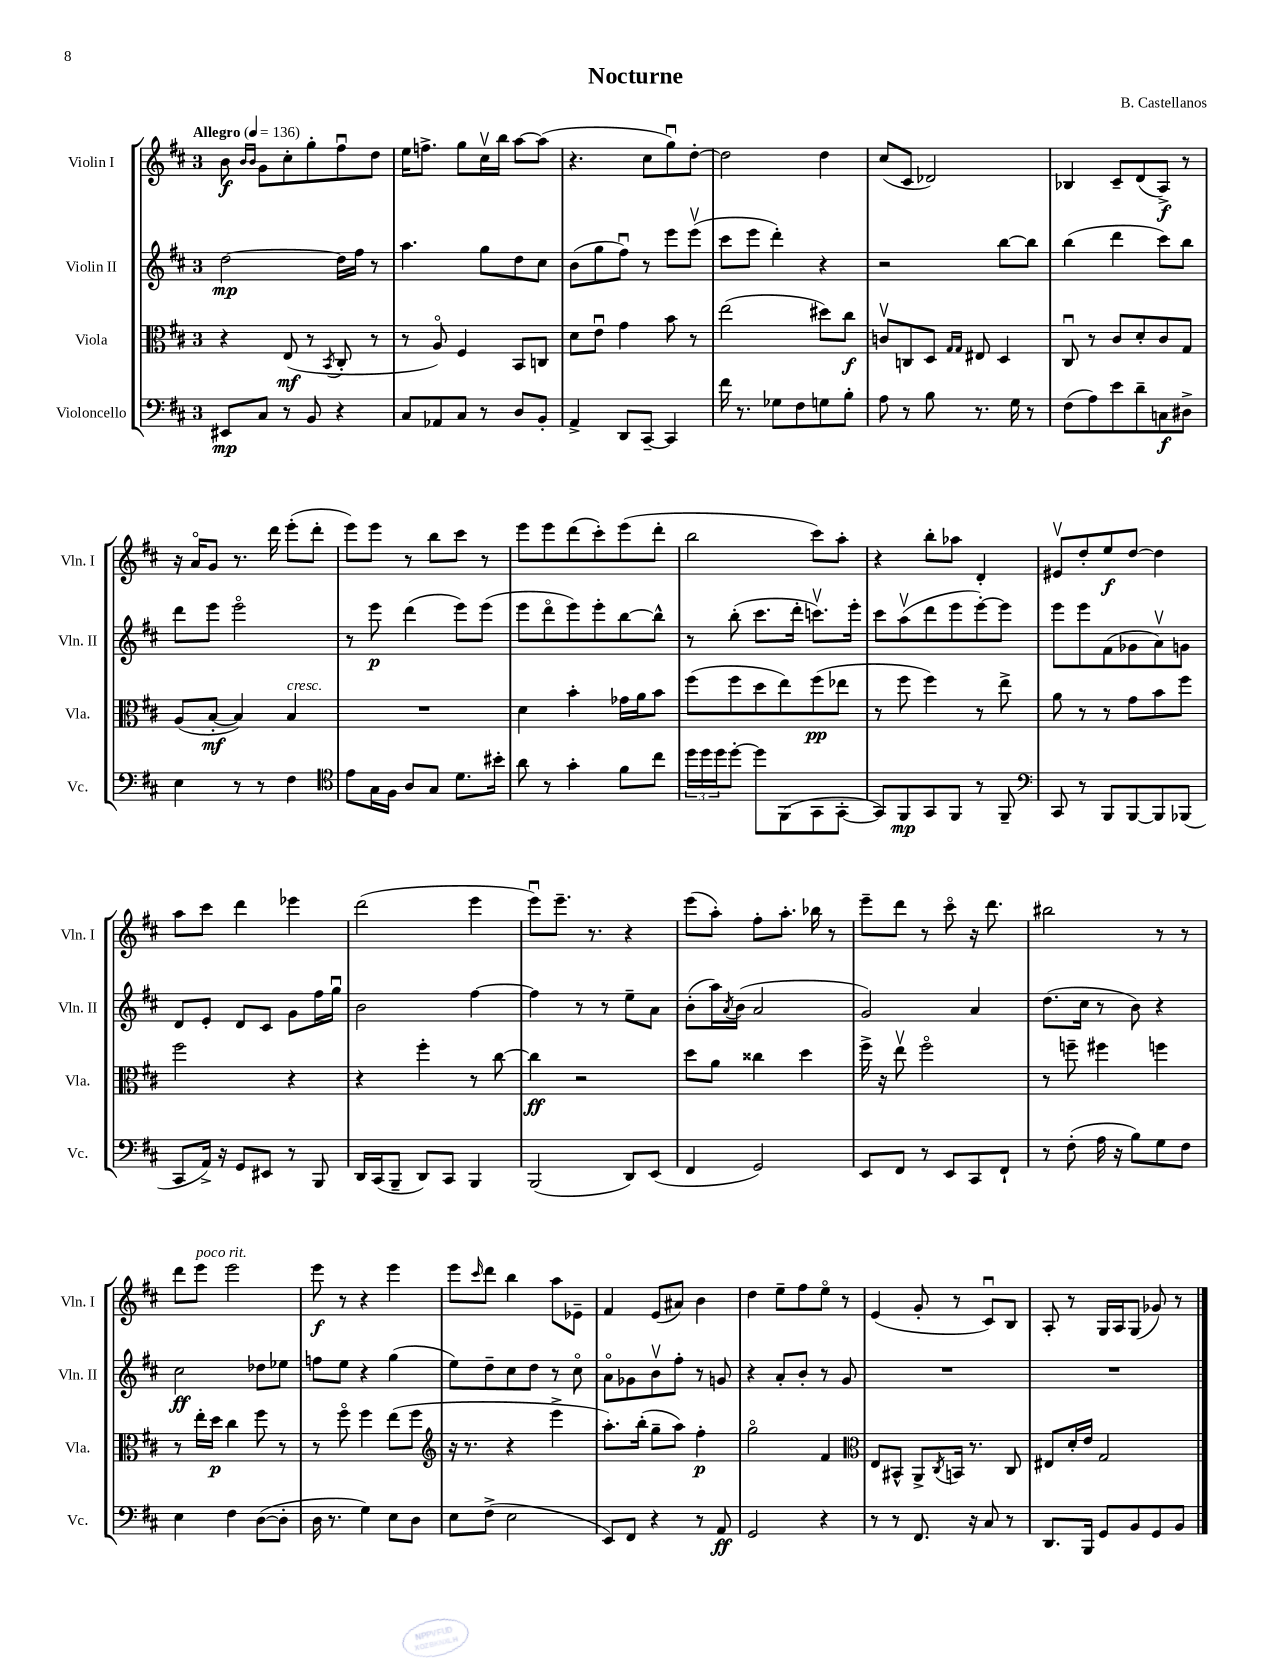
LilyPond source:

\header { title = "Nocturne" composer = "B. Castellanos" }
<<
\new StaffGroup <<
\new Staff = "s0" \with { instrumentName = "Violin I" shortInstrumentName = "Vln. I" } {
    \clef treble \key d \major \once \override Staff.TimeSignature.style = #'single-digit \time 3/4 \tempo "Allegro" 4 = 136
    b'8\f \grace { b'16 b'16 } g'8 cis''8-. g''8-. fis''8\downbow d''8 |
    e''16 f''8.-> g''8 cis''16\upbow b''16 a''8~ a''8( |
    r4. cis''8 g''8\downbow) d''8~-. |
    d''2 d''4 |
    cis''8( cis'8 des'2) |
    bes4 cis'8-- d'8( a8->\f) r8 |
    r16 a'16\flageolet g'8 r8. d'''16 e'''8-.( d'''8-. |
    e'''8) e'''8 r8 b''8 cis'''8 r8 |
    e'''8 e'''8 d'''8( cis'''8-.) e'''8( d'''8-. |
    b''2 cis'''8) a''8-. |
    r4 b''8-. aes''8 d'4-. |
    eis'8\upbow d''8-. e''8\f d''8~ d''4 |
    a''8 cis'''8 d'''4 ees'''4 |
    d'''2( e'''4 |
    e'''8\downbow) e'''8.-- r8. r4 |
    e'''8( a''8-.) fis''8-. a''8.-. bes''16 r8 |
    e'''8-- d'''8 r8 cis'''8\flageolet r16 d'''8. |
    bis''2 r8 r8 |
    d'''8 e'''8^\markup { \italic "poco rit." } e'''2 |
    e'''8\f r8 r4 e'''4 |
    e'''8 \grace { cis'''16 } d'''8 b''4 a''8 ees'8-- |
    fis'4 e'8( ais'8) b'4 |
    d''4 e''8-- fis''8 e''8\flageolet r8 |
    e'4( g'8-. r8 cis'8\downbow) b8 |
    a8-. r8 g16 a16 g8( ges'8) r8 \bar "|." |
}
\new Staff = "s1" \with { instrumentName = "Violin II" shortInstrumentName = "Vln. II" } {
    \clef treble \key d \major \once \override Staff.TimeSignature.style = #'single-digit \time 3/4
    d''2~\mp d''16 fis''16 r8 |
    a''4. g''8 d''8 cis''8 |
    b'8( g''8 fis''8\downbow) r8 e'''8 e'''8\upbow( |
    cis'''8 e'''8 d'''4-.) r4 |
    r2 b''8~ b''8 |
    b''4( d'''4 cis'''8) b''8 |
    d'''8 e'''8 e'''2\flageolet |
    r8 e'''8\p d'''4( e'''8) e'''8( |
    e'''8 d'''8\flageolet e'''8) e'''8-. b''8~ b''8-^ |
    r8 b''8-.( cis'''8. d'''16-. c'''8.\upbow) e'''16-. |
    cis'''8 a''8\upbow( d'''8 e'''8 e'''8~-.) e'''8 |
    e'''8 e'''8 fis'8( ges'8 a'8\upbow) g'8 |
    d'8 e'8-. d'8 cis'8 g'8 fis''16 g''16\downbow |
    b'2 fis''4~ |
    fis''4 r8 r8 e''8-- a'8 |
    b'8-.( a''16) \acciaccatura { a'8 } b'16( a'2 |
    g'2) a'4 |
    d''8.( cis''16 r8 b'8) r4 |
    cis''2\ff des''8 ees''8 |
    f''8 e''8 r4 g''4( |
    e''8) d''8-- cis''8 d''8 r8 cis''8\flageolet |
    a'8\flageolet ges'8 b'8\upbow fis''8-. r8 g'8 |
    r4 a'8-. b'8-. r8 g'8 |
    R2. |
    R2. \bar "|." |
}
\new Staff = "s2" \with { instrumentName = "Viola" shortInstrumentName = "Vla." } {
    \clef alto \key d \major \once \override Staff.TimeSignature.style = #'single-digit \time 3/4
    r4 e8\mf( r8 \acciaccatura { b,8 } cis8-. r8 |
    r8 a8\flageolet) fis4 b,8 c8 |
    d'8 e'8\downbow g'4 b'8 r8 |
    e''2( dis''8) cis''8\f |
    c'8\upbow c8 d8 \grace { g16 g16 } eis8 d4 |
    cis8\downbow r8 cis'8 d'8-. cis'8 g8 |
    a8( b8~-.\mf b4) b4^\markup { \italic "cresc." } |
    R2. |
    d'4 b'4-. ges'16 a'16 b'8 |
    fis''8( fis''8 d''8 e''8) fis''8\pp( ees''8 |
    r8 fis''8 fis''4) r8 e''8-> |
    a'8 r8 r8 g'8 b'8 fis''8 |
    fis''2 r4 |
    r4 fis''4-. r8 cis''8~ |
    cis''4\ff r2 |
    d''8 a'8 cisis''4 d''4 |
    fis''16-> r16 e''8\upbow fis''2\flageolet |
    r8 f''8-- fis''4 f''4 |
    r8 e''16-. d''16\p cis''4 fis''8 r8 |
    r8 fis''8\flageolet fis''4 e''8( fis''8 |
    \clef treble r16 r8. r4 e'''4-> |
    a''8.-.) b''16-.( g''8-- a''8) fis''4-.\p |
    g''2\flageolet fis'4 |
    \clef alto e8 bis,8-^ a,8-> \acciaccatura { cis8 } b,16 r8. cis8 |
    eis8 d'16-. e'16 g2 \bar "|." |
}
\new Staff = "s3" \with { instrumentName = "Violoncello" shortInstrumentName = "Vc." } {
    \clef bass \key d \major \once \override Staff.TimeSignature.style = #'single-digit \time 3/4
    eis,8\mp cis8 r8 b,8 r4 |
    cis8 aes,8 cis8 r8 d8 b,8-. |
    a,4-> d,8 cis,8~-- cis,4 |
    fis'16 r8. ges8 fis8 g8 b8-. |
    a8 r8 b8 r8. g16 r8 |
    fis8( a8) e'8 d'8-- c8\f dis8-> |
    e4 r8 r8 fis4 |
    \clef tenor e'8 g16 fis16 a8 g8 d'8. bis'16-. |
    a'8 r8 g'4-. fis'8 cis''8 |
    \tuplet 3/2 { d''16 d''16 d''16 } d''8~-. d''8 fis,8( g,8 g,8~-. |
    g,8) fis,8\mp g,8 fis,8 r8 fis,8-- |
    \clef bass cis,8 r8 b,,8 b,,8~ b,,8 bes,,8( |
    cis,8 a,16->) r16 g,8 eis,8 r8 b,,8 |
    d,16 cis,16( b,,8-- d,8) cis,8 b,,4 |
    b,,2( d,8) e,8( |
    fis,4 g,2) |
    e,8 fis,8 r8 e,8 cis,8 fis,8-! |
    r8 fis8-.( a16 r16 b8) g8 fis8 |
    e4 fis4 d8~( d8-. |
    d16 r8. g4) e8 d8 |
    e8 fis8->( e2 |
    e,8) fis,8 r4 r8 a,8\ff |
    g,2 r4 |
    r8 r8 fis,8. r16 cis8 r8 |
    d,8. b,,16 g,8 b,8 g,8 b,8 \bar "|." |
}
>>
>>
\layout { \context { \Score \remove "Bar_number_engraver" } }
